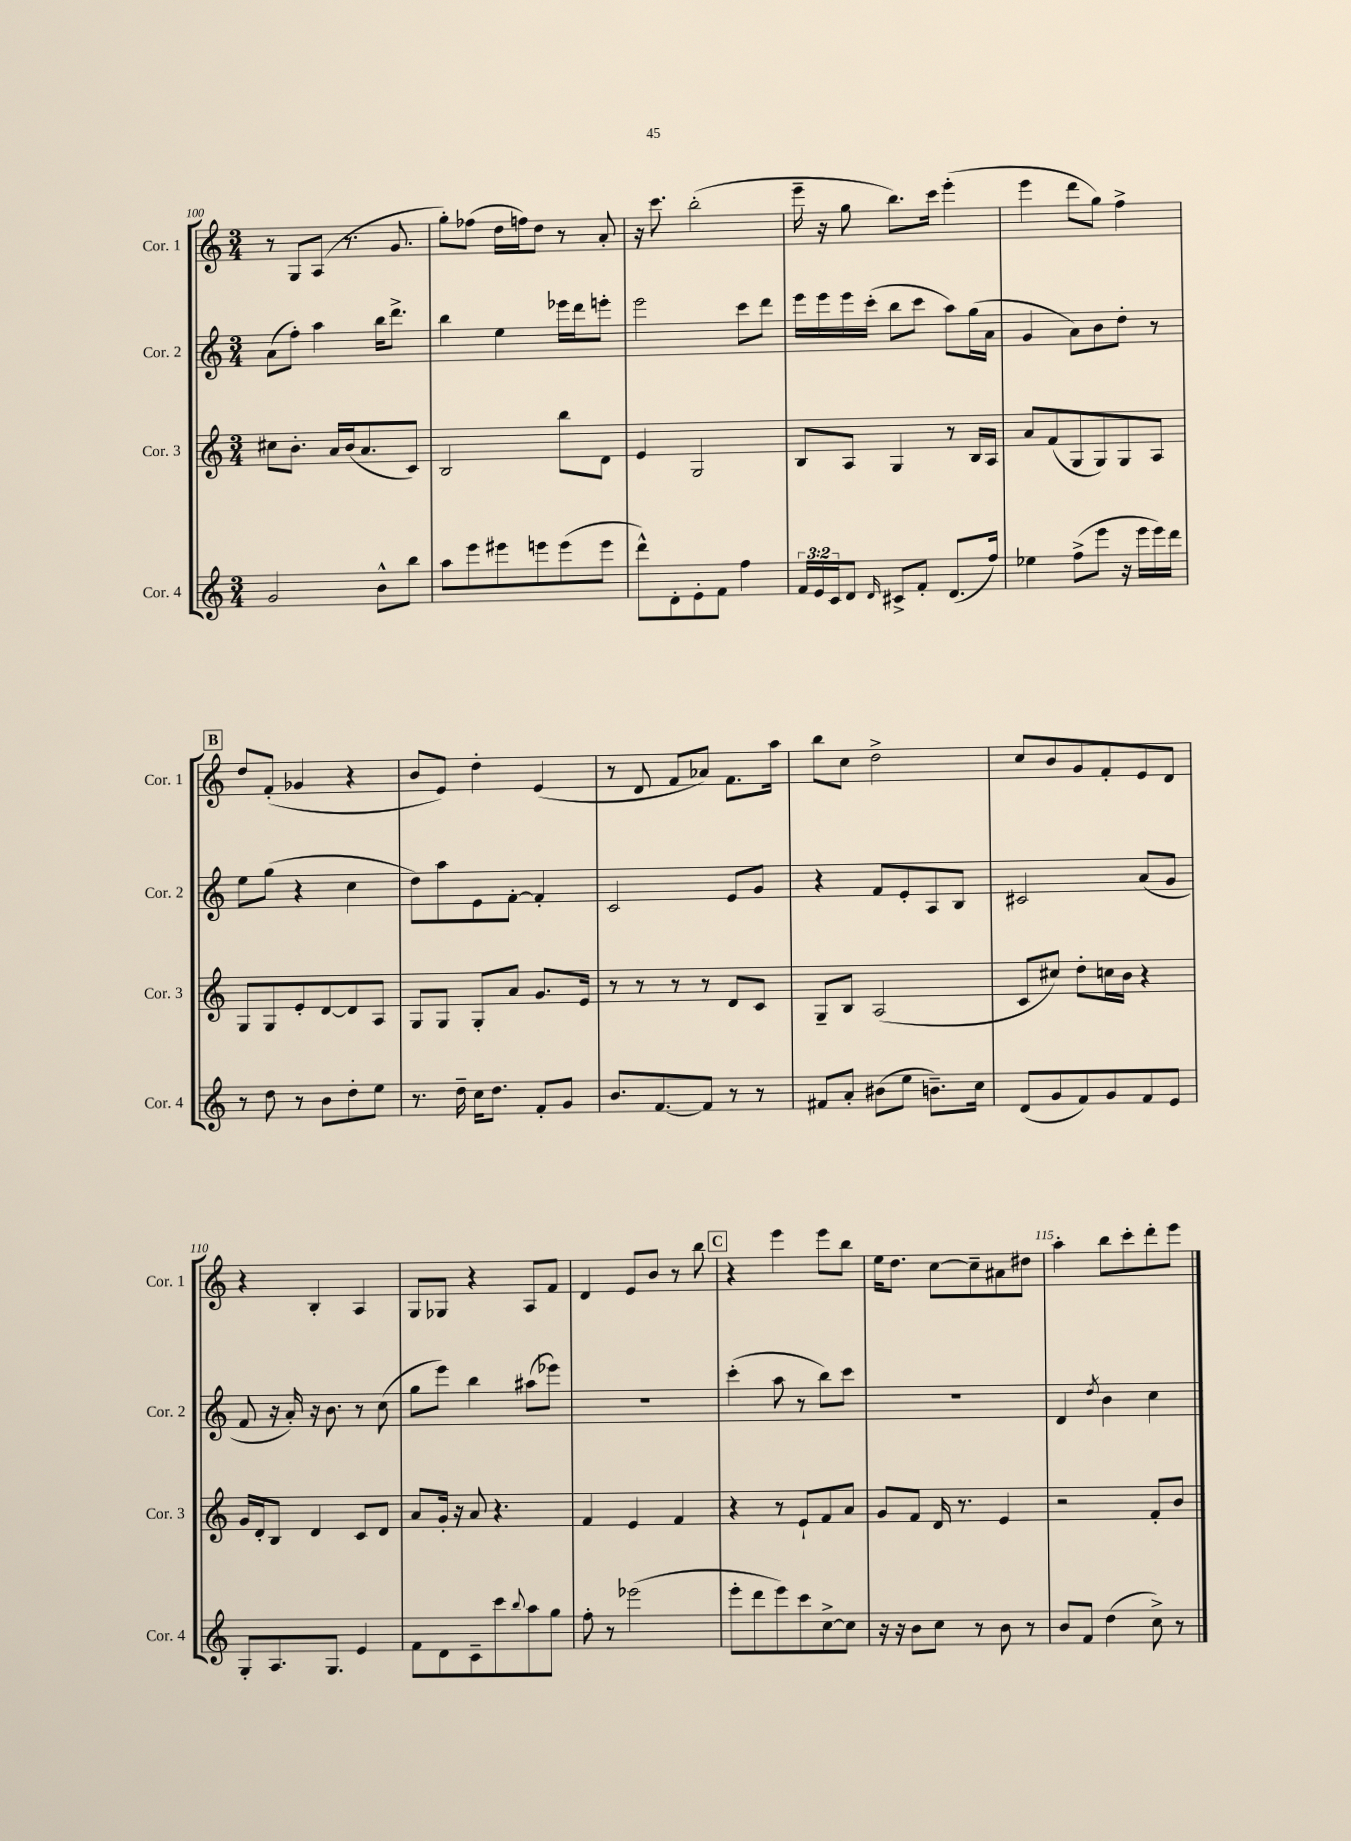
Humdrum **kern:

**kern	**kern	**kern	**kern
*staff4	*staff3	*staff2	*staff1
*clefG2	*clefG2	*clefG2	*clefG2
*k[]	*k[]	*k[]	*k[]
*M3/4	*M3/4	*M3/4	*M3/4
2g	8cc#	(8a	8r
.	8.b'	8ff')	8G
.	.	4aa	(8A
.	16a	.	.
.	(16b	.	8.r
.	8.a	.	.
8b^^	.	16bb	.
.	.	8.ddd^	8.g
8bb	8c)	.	.
=	=	=	=
8aa	2B	4bb	8gg')
8eee	.	.	(8ff-
8eee#	.	4ee	16dd
.	.	.	16ff)
8eee	.	.	8dd
(8eee	8bb	16eee-	8r
.	.	16ddd	.
8eee	8d	8eee'	8a'
=	=	=	=
8ddd^^)	4e	2eee	16r
.	.	.	8.ccc
8d'	.	.	.
8e'	2G	.	(2bb'
8f	.	.	.
4ff	.	8ccc	.
.	.	8ddd	.
=	=	=	=
24f	8B	16eee	16eee~
24e	.	.	.
.	.	16eee	16r
24c	.	.	.
8d	8A	16eee	8gg
.	.	(16ccc'	.
16qqd	.	.	.
8c#^	4G	8bb	8.bb)
8f'	.	8ccc	.
.	.	.	16ccc
(8.d	8r	8aa)	(4eee'
.	16B	(16gg	.
16ff)	16A	16a	.
=	=	=	=
4ee-	8a	4g	4eee
.	(8f	.	.
(8ff^	8G	8a)	8ddd
8eee	8G)	8b	8gg)
16r	8G	8dd'	4ff^
16eee	.	.	.
16eee)	8A	8r	.
16ddd	.	.	.
=	=	=	=
8r	8G	8ee	8dd
8dd	8G	(8gg	(8f'
8r	8e'	4r	4g-
8b	[8d	.	.
8dd'	8d]	4cc	4r
8ee	8A	.	.
=	=	=	=
8.r	8G	8dd)	8b
.	8G	8aa	8e)
16dd~	.	.	.
16cc	8G'	8e	4dd'
8.dd	.	.	.
.	8a	[8f'	.
8f'	8.g	4f']	(4e
8g	.	.	.
.	16e	.	.
=	=	=	=
8.b	8r	2c	8r
.	8r	.	8d
[8.f	.	.	.
.	8r	.	8f
8f]	8r	.	8a-)
8r	8d	8e	8.f
8r	8c	8g	.
.	.	.	16aa
=	=	=	=
8f#	8G~	4r	8bb
8a'	8B	.	8cc
(8b#	(2A	8f	2dd^
8ee	.	8e'	.
8.b~)	.	8A	.
.	.	8B	.
16cc	.	.	.
=	=	=	=
(8d	8c	2c#	8cc
8g	8cc#)	.	8b
8f)	8dd'	.	8g
8g	16cc	.	8f'
.	16b	.	.
8f	4r	(8a	8e
8e	.	8g	8d
=	=	=	=
8G'	16g	8f	4r
.	16d'	.	.
8.A	8B	16r	.
.	.	16a')	.
.	4d	16r	4B'
8.G	.	8.b	.
4e	8c	8r	4A
.	8d	(8cc	.
=	=	=	=
8f	8a	8gg	8G
8d	16g'	8eee)	8G-
.	16r	.	.
8c~	8a	4bb	4r
8ccc	4.r	.	.
8qqbb	.	.	.
8aa	.	(8aa#	8A
8gg	.	8eee-)	8f
=	=	=	=
8ff'	4f	2.r	4d
8r	.	.	.
(2eee-	4e	.	8e
.	.	.	8b
.	4f	.	8r
.	.	.	8bb
=	=	=	=
8eee'	4r	(4ccc'	4r
8ddd	.	.	.
8eee)	8r	8aa	4eee
8ccc	8e`	8r	.
[8cc^	8f	8bb)	8eee
8cc]	8a	8ccc	8bb
=	=	=	=
16r	8g	2.r	16ee
16r	.	.	8.dd
8b	8f	.	.
8cc	16d	.	[8cc
.	8.r	.	.
8r	.	.	8cc~]
8b	4e	.	8a#
8r	.	.	8dd#
=	=	=	=
8b	2r	4d	4aa'
8f	.	.	.
.	.	8qdd	.
(4dd	.	4b	8bb
.	.	.	8ccc'
8cc^)	8f'	4cc	8ddd'
8r	8b	.	8eee
==	==	==	==
*-	*-	*-	*-
